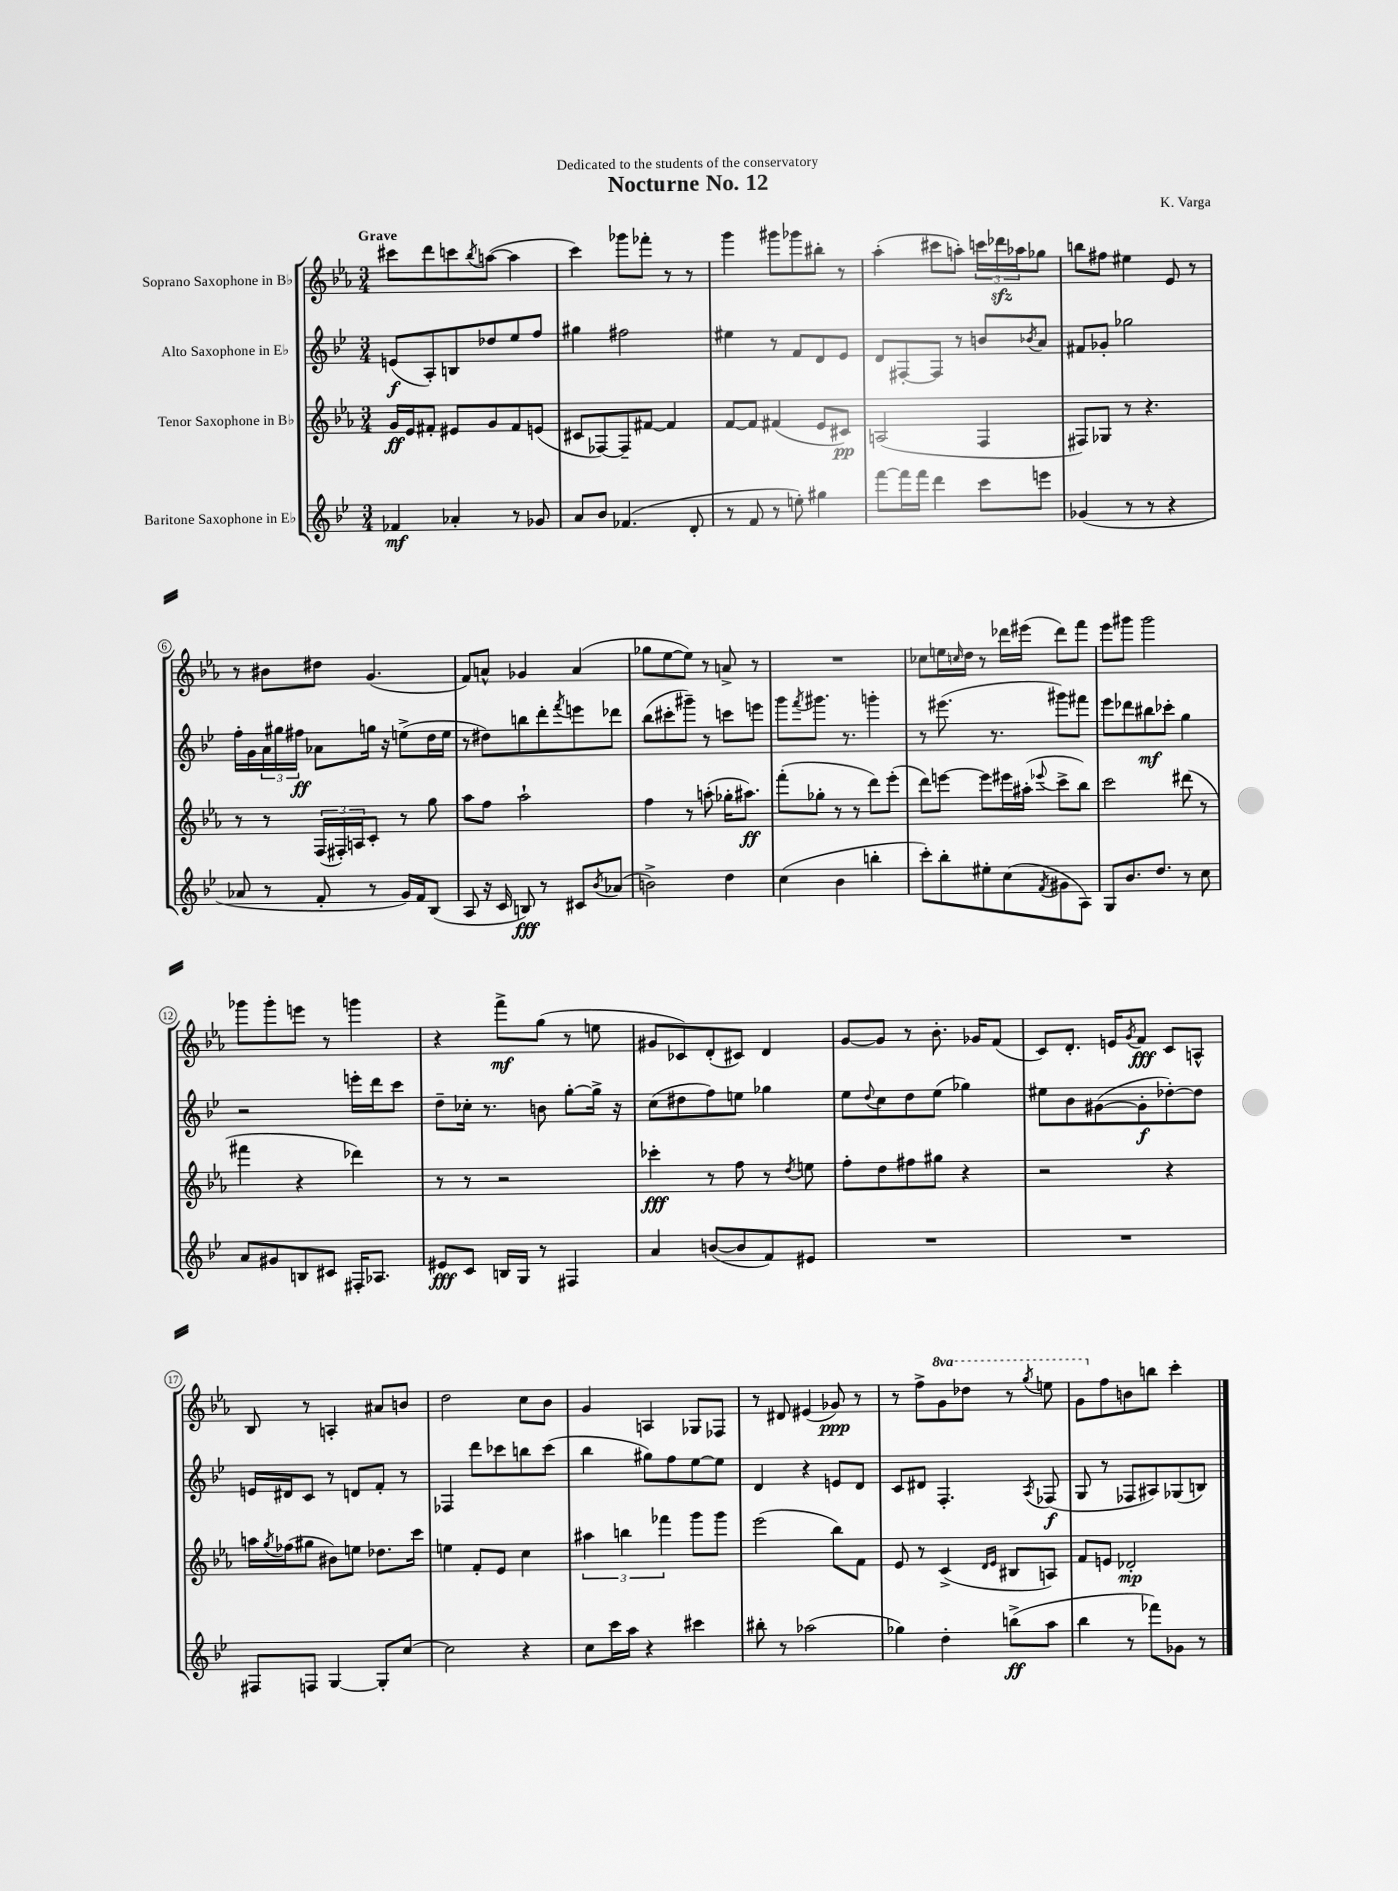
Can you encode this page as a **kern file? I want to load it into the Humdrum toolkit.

**kern	**kern	**kern	**kern
*staff4	*staff3	*staff2	*staff1
*clefG2	*clefG2	*clefG2	*clefG2
*k[b-e-]	*k[b-e-a-]	*k[b-e-]	*k[b-e-a-]
*M3/4	*M3/4	*M3/4	*M3/4
4f-	16g	(8e	8ccc#
.	16e-	.	.
.	8f#'	8A')	8ddd
4a-'	8e#	8B	8ccc
.	.	.	8qbb-
.	8g	8dd-	([8aa
8r	8f#	8ee-	4aa]
8g-	(8e	8ff	.
=	=	=	=
8a	8c#	4gg#	4ccc)
8b-	[8F-)	.	.
(4.f-	8F-~]	2ff#	8ggg-
.	[8f#	.	8fff-'
.	4f#]	.	8r
8d'	.	.	8r
=	=	=	=
8r	[8f	4ee#	4ggg
8f	8f]	.	.
8r	(4f#	8r	8ggg#
8ee')	.	8f	8ggg-
4gg#	8e-	8d	8bb#'
.	8c#)	8e-	8r
=	=	=	=
[8fff	(2A	8d	(4aa-'
16fff]	.	[8F#'	.
16fff	.	.	.
4ddd	.	8F#]	8ccc#
.	.	8r	8aa')
8ccc	4F	8b	24ccc
.	.	.	24ddd-
.	.	.	24aa-
.	.	8qb-	.
8eee	.	8a	8gg-
=	=	=	=
(4g-	8F#)	8f#	8bb
.	8G-	8g-'	8ff#
8r	8r	2gg-	4ee#
8r	4.r	.	.
4r	.	.	8e-
.	.	.	8r
=	=	=	=
8a-	8r	16ff'	8r
.	.	16g	.
8r	8r	24a	8b#
.	.	24gg#	.
.	.	24ff#	.
8f'	(24F	8a-	8dd#
.	24F#')	.	.
.	24A	.	.
8r	8c'	16gg	(4.g
.	.	16r	.
16g)	8r	(8ee^	.
16f	.	.	.
(8B-	8gg	16dd	.
.	.	16ee	.
=	=	=	=
8A	8aa-	8r	8f)
16r	8ff	8dd#)	8a^^
16c	.	.	.
8B)	2aa-`	8bb	4g-
8r	.	8ddd'	.
.	.	8qfff	.
8c#	.	8eee	(4a
8qb-	.	.	.
(8a-	.	8ddd-	.
=	=	=	=
2b^)	4ff	(8bb-	8gg-
.	.	8ccc#'	[8ee-
.	8r	8ggg#~)	8ee-])
.	(8aa'	8r	8r
4dd	16gg-'	8ccc	8a^
.	8.aa#)	.	.
.	.	8eee	8r
=	=	=	=
(4cc	(8fff'	8ggg	2.r
.	.	8qfff	.
.	8gg-'	8.ggg#	.
4b-	8r	.	.
.	.	8.r	.
.	8r	.	.
4bb'	8ddd)	4ggg'	.
.	(8eee-'	.	.
=	=	=	=
8ccc')	8ddd)	8r	8cc-
8bb-'	[8eee	(8.eee#	16ee
.	.	.	16qqcc
.	.	.	16dd
8ee#'	8eee]	.	8r
.	.	8.r	.
(8cc	16eee#	.	16ddd-
.	(16aa#'	.	(16eee#
8qf	8qqeee-	.	.
8g#	8ccc^	8ggg#)	8ddd-)
8A)	8bb-)	8fff#	8fff
=	=	=	=
8G	2ccc	8eee-	8eee-
8.b-	.	8ddd-	8ggg#
.	.	8bb#	2ggg#
8.dd	.	.	.
.	.	8ccc-'	.
8r	(8ddd#	4gg	.
8cc	8r	.	.
=	=	=	=
8a	4fff#	2r	8ggg-
8g#	.	.	8ggg-'
8B	4r	.	8eee
8c#	.	.	8r
16F#'	4ddd-)	16eee'	4ggg
8.A-	.	16ddd	.
.	.	8ccc	.
=	=	=	=
8e#	8r	8dd~	4r
8c	8r	16cc-'	.
.	.	8.r	.
16B	2r	.	8fff^
16G	.	.	.
8r	.	8b	(8gg
4F#	.	[8gg'	8r
.	.	16gg^]	8ee
.	.	16r	.
=	=	=	=
4a	4ccc-'	(8cc	8g#
.	.	8dd#	8c-)
([8b	8r	8ff)	(8d'
8b]	8ff	8ee	8c#)
8f)	8r	4gg-	4d
.	8qdd	.	.
8e#	8ee	.	.
=	=	=	=
2.r	8ff'	8ee-	[8g
.	.	8qqdd	.
.	8dd	8cc	8g]
.	8ff#	8dd	8r
.	8gg#	(8ee-	8.b-'
.	4r	4gg-)	.
.	.	.	16g-
.	.	.	(8f
=	=	=	=
2.r	2r	8ee#	8c)
.	.	8b-	8.d'
.	.	([8g#	.
.	.	.	16e
.	.	.	8qg
.	.	8g#']	8f
.	4r	[8dd-')	8c
.	.	8dd-]	8A^^
=	=	=	=
8F#	16aa	16e	8B-
.	8qgg	.	.
.	(16ff-	16d#	.
8F	8gg#	8c	8r
[4G	8b#)	8r	4A'
.	8ee	8d	.
8G']	8.dd-	8f'	8a#
[8cc	.	8r	8b
.	16ccc	.	.
=	=	=	=
2cc]	4ee	4F-	2dd
.	8f'	8ddd	.
.	8e-	8ccc-	.
4r	4cc	8bb	8cc
.	.	(8ccc-	8b-
=	=	=	=
8cc	6aa#	4bb-	4g
16ccc	.	.	.
.	6bb	.	.
16aa	.	.	.
4r	.	8gg#)	4A
.	6fff-	.	.
.	.	8ff	.
4ccc#	8ggg	[8ee-	8G-
.	8ggg	8ee-]	8F-
=	=	=	=
8bb#'	(2eee-	4d	8r
8r	.	.	8d#
(2aa-	.	4r	(4e#
.	8bb-)	8e	8g-)
.	8f	8d	8r
=	=	=	=
4gg-)	8e-	8c	8r
.	8r	8d#	8ff^
4dd'	(4c^	4.F'	8gg
.	.	.	8ddd-
.	16qqd	.	.
.	16qqe-	.	.
(8bb^	8B#	.	8r
.	.	8qA	8qggg
8aa	8A)	(8F-	8eee
=	=	=	=
4bb-	8f	8G	8gg
.	8e	8r	8ff
8r	2d-'	8F-	8b
8fff-)	.	8A#)	8bb
8g-	.	(8G-	4ccc'
8r	.	8B)	.
==	==	==	==
*-	*-	*-	*-
